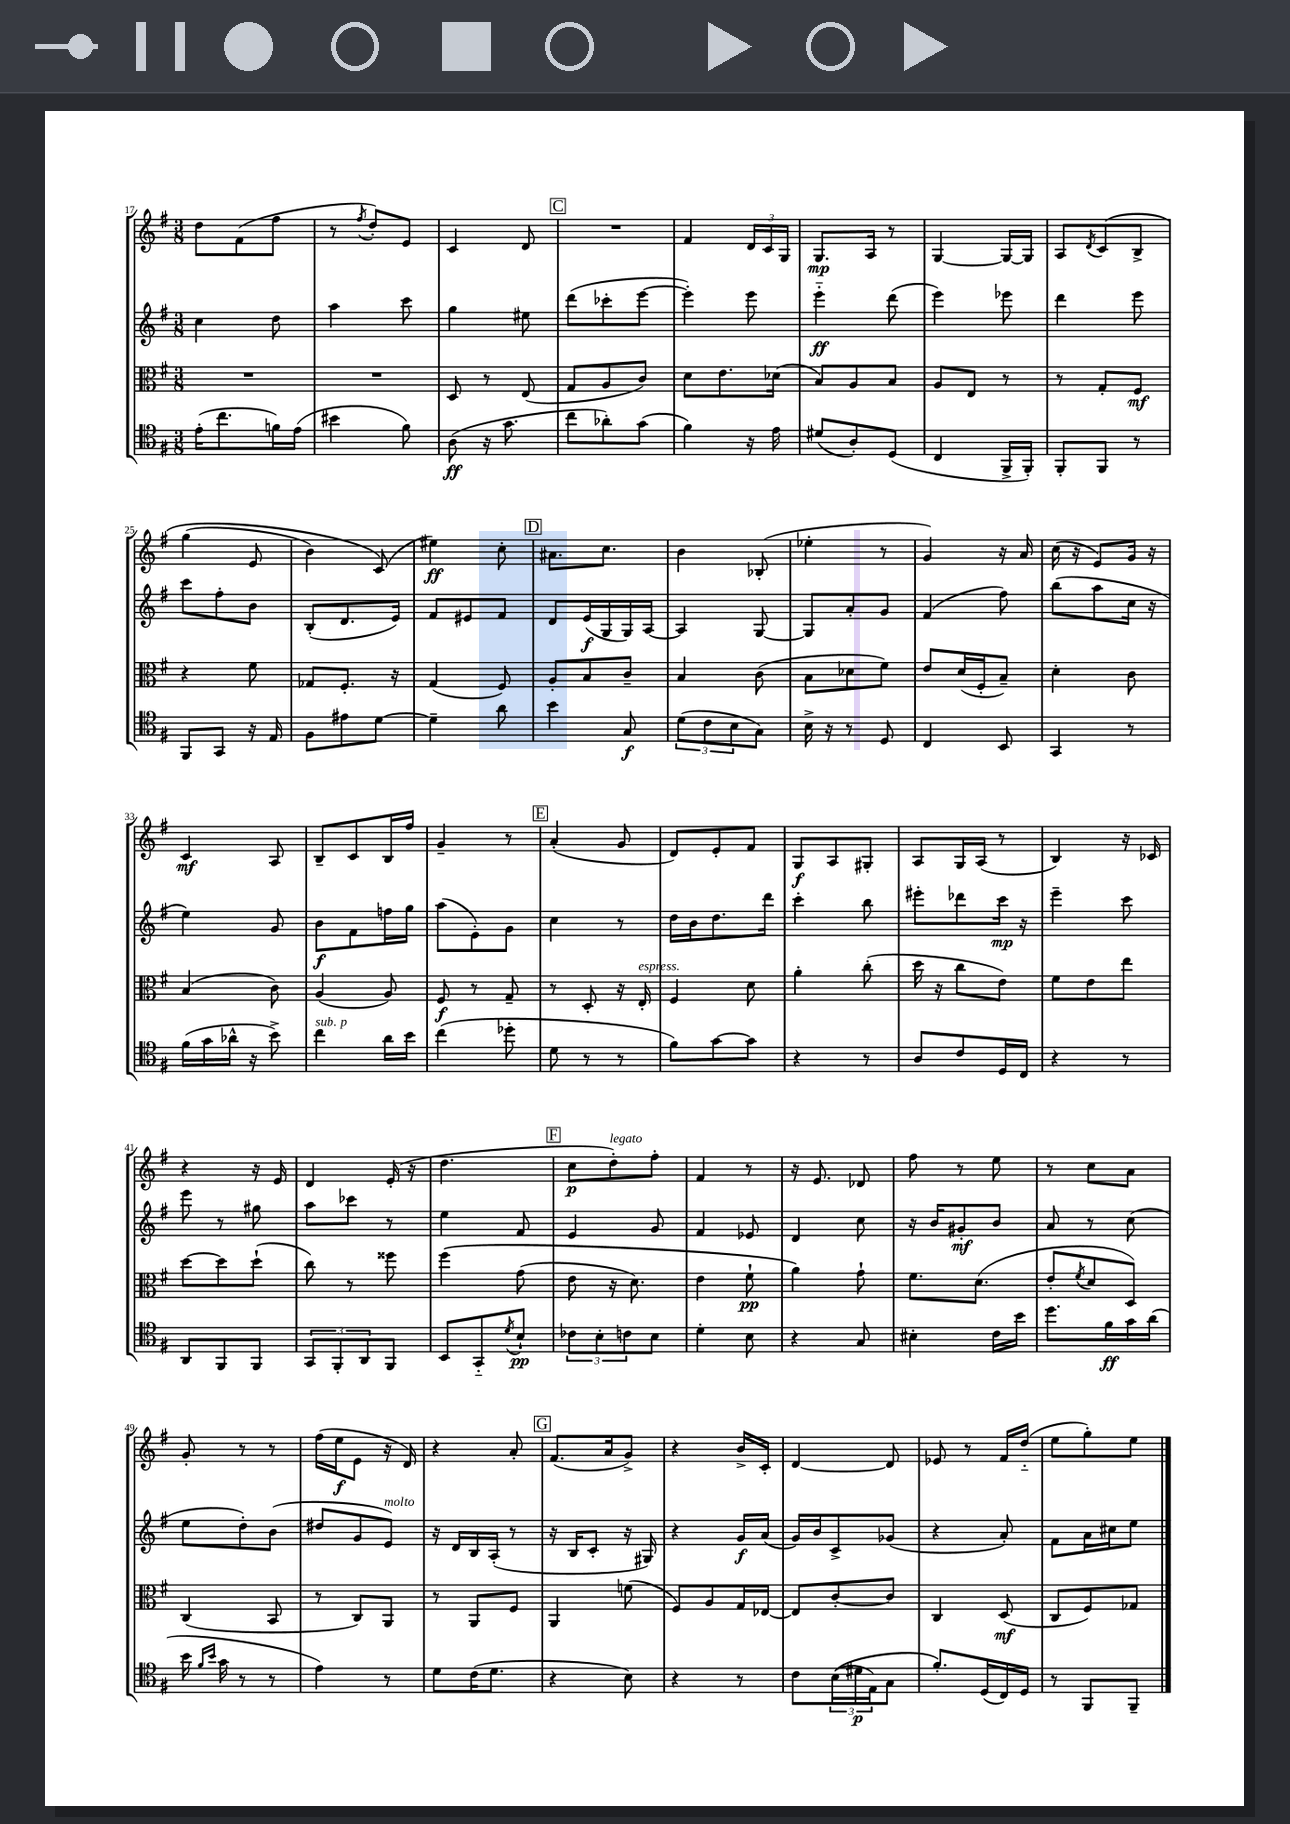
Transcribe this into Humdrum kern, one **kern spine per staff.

**kern	**kern	**kern	**kern
*staff4	*staff3	*staff2	*staff1
*clefC4	*clefC3	*clefG2	*clefG2
*k[f#]	*k[f#]	*k[f#]	*k[f#]
*M3/8	*M3/8	*M3/8	*M3/8
(16e'	4.r	4cc	8dd
8.cc	.	.	.
.	.	.	(8f#
16f)	.	8dd	8ff#
(16e	.	.	.
=	=	=	=
4b#	4.r	4aa	8r
.	.	.	8qff#
.	.	.	8dd')
8f#)	.	8ccc	8e
=	=	=	=
(8A	8D	4gg	4c
16r	8r	.	.
8.g	.	.	.
.	(8E	8ee#	8d
=	=	=	=
8cc	8G	(8ddd	4.r
8a-')	8A	8ccc-'	.
(8g	8c)	[8eee	.
=	=	=	=
4f#)	8d	4eee'])	4f#
.	8.e	.	.
16r	.	8eee	24d
.	.	.	24c
16e	(16d-	.	.
.	.	.	24G
=	=	=	=
(8d#	8B)	4eee'~	8.G
8A')	8A	.	.
.	.	.	16A
(8D	8B	(8ddd	8r
=	=	=	=
4C	8A	4eee)	[4G
.	8E	.	.
16FF#^	8r	8eee-	16G_
16FF#')	.	.	16G]
=	=	=	=
8FF#'	8r	4ddd	8A
.	.	.	8qd
8FF#	8G'	.	&(8c
8r	8F#	8eee	8B^
=	=	=	=
8FF#	4r	8ccc	(4gg
8GG	.	8ff#'	.
16r	8f#	8b	8e
16E	.	.	.
=	=	=	=
8F#	8G-	(8B'	4b)
8e#	8.F#'	8.d	.
[8d	.	.	(8c&)
.	16r	16e)	.
=	=	=	=
4d~]	(4G	8f#	4ee#)
.	.	8e#	.
8a	8F#)	8f#	8cc'
=	=	=	=
4b	8A'	8d	8.a#
.	8B	(16e	.
.	.	16G	8.cc
8G	8c~	16G)	.
.	.	[16A	.
=	=	=	=
(12d	4B	4A]	4b
12c	.	.	.
12B	.	.	.
8G)	(8c	[8G	(8B-'
=	=	=	=
16B^	8B	8G]	4ee-'
16r	.	.	.
8r	8d-	8a'	.
8D	8f#)	8g	8r
=	=	=	=
4C	8e	(4f#	4g)
.	(16d	.	.
.	16F#'	.	.
8BB	8B~)	8ff#)	16r
.	.	.	16a
=	=	=	=
4GG	4d'	(8bb	(16cc
.	.	.	16r
.	.	8aa	8e)
8r	8c	16cc	16g
.	.	16r	16r
=	=	=	=
(16f#	(4B	4ee)	4c
16g	.	.	.
16a-^^	.	.	.
16r	.	.	.
8b^)	8c)	8g	8A
=	=	=	=
4cc	(4A	8b	8B~
.	.	8f#	8c
16a	8A)	16ff	16B
16b	.	16gg	16ff#
=	=	=	=
(4cc	8F#	(8aa	4g~
.	8r	8e')	.
8dd-'	8G~	8g	8r
=	=	=	=
8d	8r	4cc	(4a'
8r	8D'	.	.
8r	16r	8r	8g
.	16E'	.	.
=	=	=	=
8f#)	4F#	16dd	8d)
.	.	16b	.
[8g	.	8.dd	8e'
8g]	8d	.	8f#
.	.	16ddd	.
=	=	=	=
4r	4a'	4ccc'	8G
.	.	.	8A
8r	(8cc'	8bb	8G#'
=	=	=	=
8A	16dd	8eee#'	8A
.	16r	.	.
8c	8cc	8ddd-	16G
.	.	.	(16A
16D	8e)	16ccc	8r
16C	.	16r	.
=	=	=	=
4r	8f#	4eee~	4B)
.	8e	.	.
8r	8ee	8ccc	16r
.	.	.	16c-
=	=	=	=
8AA	[8dd	8eee	4r
8FF#	8dd]	8r	.
8FF#	(8dd`	8gg#	16r
.	.	.	16e
=	=	=	=
12GG	8cc)	8aa	4d
12FF#'	.	.	.
.	8r	8ccc-	.
12AA	.	.	.
8FF#	8ff##	8r	(16e'
.	.	.	16r
=	=	=	=
8BB	&(4ff#	4ee	4.dd
8GG'~	.	.	.
8qd	.	.	.
8B`	(8g	8f#	.
=	=	=	=
12c-	8e	4e	8cc
12B'	.	.	.
.	16r	.	8dd')
12c	.	.	.
.	8.d)	.	.
8B	.	8g	8ff#'
=	=	=	=
4d'	4e	4f#	4f#
8B	8f#`	8e-	8r
=	=	=	=
4r	4a&)	4d	16r
.	.	.	8.e
8G	8g`	8cc	8d-
=	=	=	=
4B#'	8.f#	16r	8ff#
.	.	16b	.
.	.	8g#'	8r
.	(8.d	.	.
16c	.	8b	8ee
16b	.	.	.
=	=	=	=
8.dd	8e'	8a	8r
.	8qf#	.	.
.	8d	8r	8cc
16f#	.	.	.
16g	8D)	(8cc	8a
(16a	.	.	.
=	=	=	=
16b	(4C	8ee	8g'
16qqf#	.	.	.
16qqb	.	.	.
16g	.	.	.
8r	.	8dd')	8r
8r	8BB	(8b	8r
=	=	=	=
4e)	8r	8dd#	(16ff#
.	.	.	16ee
.	8C)	8g	8e
8r	8AA	8e)	16r
.	.	.	16d)
=	=	=	=
8d	8r	16r	4r
.	.	16d	.
(16c	8AA	16B	.
8.d	.	(16A'	.
.	8F#	8r	8a'
=	=	=	=
4r	4AA	16r	(8.f#
.	.	16B	.
.	.	8c'	.
.	.	.	16a
8B)	(8f	16r	8g^)
.	.	16G#)	.
=	=	=	=
4r	8F#)	4r	4r
.	8A	.	.
8r	16G	16g	16b^
.	[16E-	(16a	16c'
=	=	=	=
8c	8E-]	16g)	[4d
.	.	16b	.
&((24B	[8c'	8c^	.
24d#	.	.	.
24E)	.	.	.
8G	8c]	(8g-	8d]
=	=	=	=
8.f#'&)	4C	4r	8e-
.	.	.	8r
(16D	.	.	.
16C)	(8D	8a')	16f#
16D	.	.	(16dd'~
=	=	=	=
8r	8C	8f#	8ee
8FF#	8F#)	16a	8gg')
.	.	16cc#	.
8FF#~	8G-	8ee	8ee
==	==	==	==
*-	*-	*-	*-
